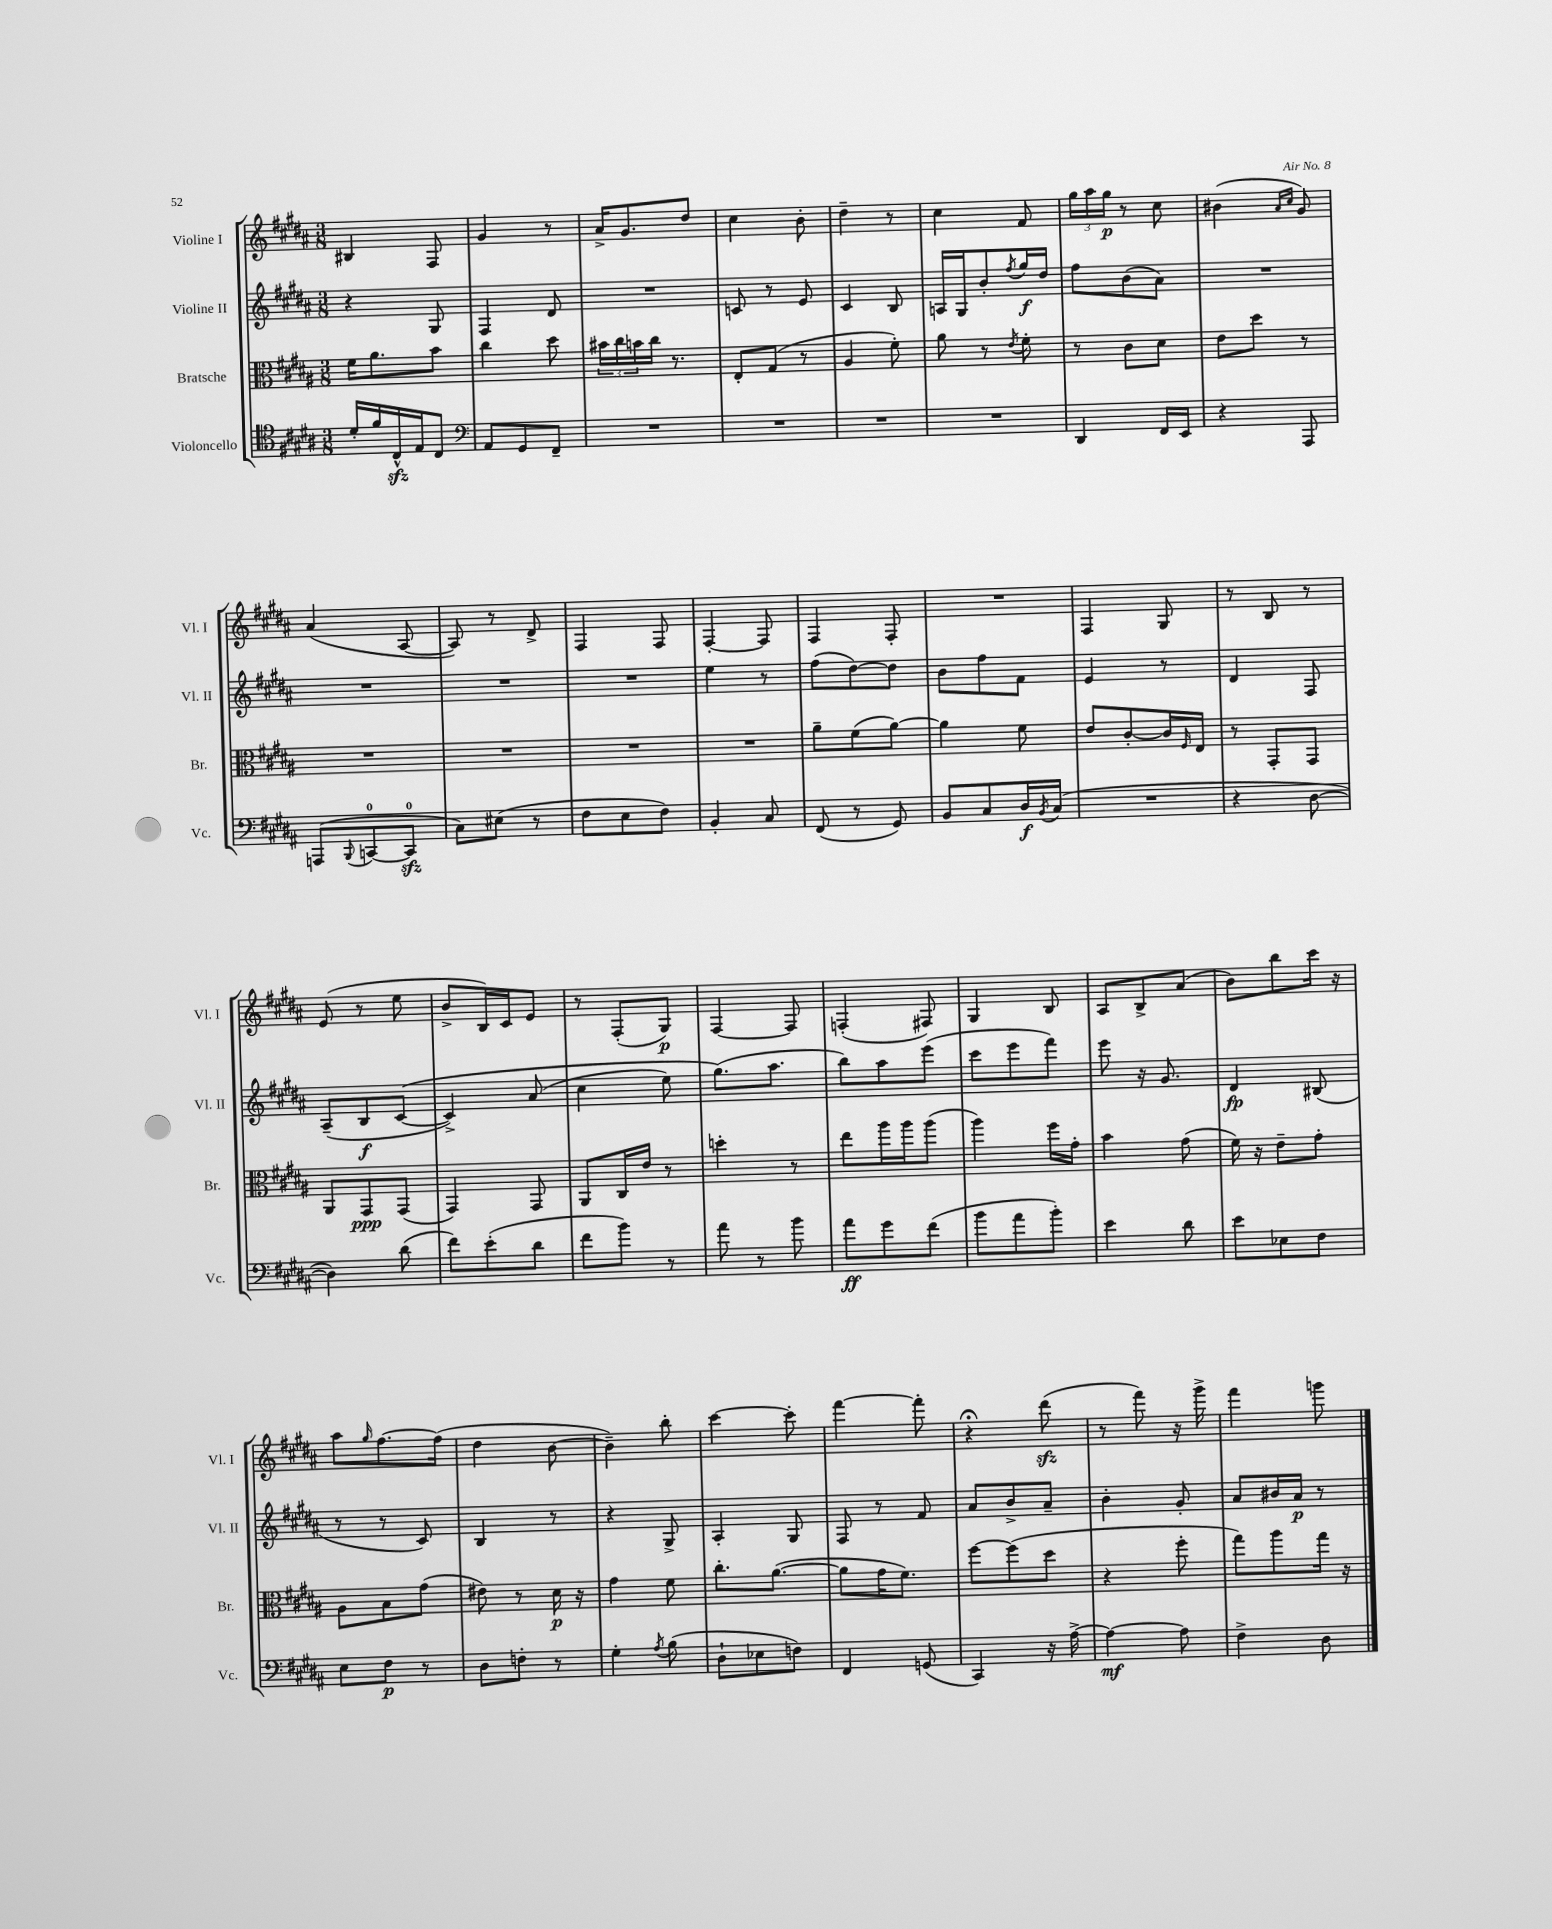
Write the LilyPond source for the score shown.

<<
\new StaffGroup <<
\new Staff = "s0" \with { instrumentName = "Violine I" shortInstrumentName = "Vl. I" } {
    \clef treble \key b \major \numericTimeSignature \time 3/8
    bis4 fis8 |
    gis'4 r8 |
    ais'16-> gis'8. dis''8 |
    cis''4 b'8-. |
    dis''4-- r8 |
    cis''4 fis'8 |
    \tuplet 3/2 { gis''16 ais''16 gis''16\p } r8 cis''8 |
    bis'4( \grace { ais'16 cis''16 } gis'8) |
    ais'4( ais8~ |
    ais8) r8 dis'8-> |
    fis4 fis8 |
    fis4~-. fis8 |
    fis4 fis8-. |
    R4. |
    fis4 gis8 |
    r8 b8 r8 |
    e'8( r8 e''8 |
    b'8-> b16) cis'16 e'8 |
    r8 fis8-.( gis8\p) |
    fis4~ fis8 |
    f4-.( fis8) |
    gis4 b8 |
    ais8 b8-> ais'8( |
    b'8) b''8 cis'''16 r16 |
    ais''8 \grace { gis''16 } fis''8.~ fis''16( |
    dis''4 b'8~ |
    b'4--) b''8-. |
    cis'''4~ cis'''8-. |
    fis'''4~ fis'''8-. |
    r4\fermata dis'''8\sfz( |
    r8 fis'''8) r16 gis'''16-> |
    fis'''4 g'''8 \bar "|." |
}
\new Staff = "s1" \with { instrumentName = "Violine II" shortInstrumentName = "Vl. II" } {
    \clef treble \key b \major \numericTimeSignature \time 3/8
    r4 gis8 |
    fis4 dis'8 |
    R4. |
    c'8 r8 e'8 |
    cis'4 b8 |
    a16 gis16 b'8-. \acciaccatura { fis''8 } gis''16\f dis''16 |
    fis''8 b'8( ais'8) |
    R4. |
    R4. |
    R4. |
    R4. |
    e''4 r8 |
    fis''8( dis''8~) dis''8 |
    b'8 fis''8 fis'8 |
    e'4 r8 |
    dis'4 fis8 |
    ais8--( b8\f cis'8~\( |
    cis'4->) ais'8( |
    cis''4 e''8) |
    gis''8.(\) ais''8. |
    b''8) ais''8 e'''8( |
    cis'''8 e'''8 fis'''8) |
    e'''8 r16 gis'8. |
    dis'4\fp bis8( |
    r8 r8 cis'8) |
    b4 r8 |
    r4 gis8-> |
    ais4-. gis8 |
    fis8 r8 fis'8 |
    ais'8 b'8-> ais'8-- |
    b'4-. gis'8-. |
    ais'8 bis'16 ais'16\p r8 \bar "|." |
}
\new Staff = "s2" \with { instrumentName = "Bratsche" shortInstrumentName = "Br." } {
    \clef alto \key b \major \numericTimeSignature \time 3/8
    fis'16 ais'8. b'8 |
    cis''4 dis''8 |
    \tuplet 3/2 { bis'16 cis''16 b'16 } cis''16 r8. |
    e8-. gis8( r8 |
    ais4 fis'8-.) |
    ais'8 r8 \acciaccatura { e'8 } fis'8-. |
    r8 cis'8 dis'8 |
    e'8 dis''8 r8 |
    R4. |
    R4. |
    R4. |
    R4. |
    ais'8-- fis'8( ais'8~) |
    ais'4 fis'8 |
    e'8 cis'8~-. cis'16 \grace { fis16 } e16 |
    r8 gis,8-. gis,8 |
    ais,8 gis,8\ppp gis,8( |
    gis,4) gis,8 |
    ais,8 cis16 e'16 r8 |
    d''4-. r8 |
    e''8 ais''16 ais''16 ais''8( |
    ais''4) fis''16 gis'16-. |
    b'4 gis'8( |
    fis'16) r16 e'8-- gis'8-. |
    ais8 b8 gis'8( |
    eis'8) r8 dis'16\p r16 |
    gis'4 fis'8 |
    cis''8.-. ais'8.~( |
    ais'8 gis'16 fis'8.) |
    fis''8~ fis''8( dis''8 |
    r4 fis''8-. |
    gis''8) ais''8 gis''16 r16 \bar "|." |
}
\new Staff = "s3" \with { instrumentName = "Violoncello" shortInstrumentName = "Vc." } {
    \clef tenor \key b \major \numericTimeSignature \time 3/8
    dis'16-. fis'16 cis16-^\sfz e16 cis8 |
    \clef bass ais,8 gis,8 fis,8-- |
    R4. |
    R4. |
    R4. |
    R4. |
    dis,4 fis,16 e,16 |
    r4 ais,,8 |
    a,,8( \appoggiatura { b,,8 } c,8-0~ c,8-0\sfz |
    cis8) eis8( r8 |
    fis8 e8 fis8) |
    b,4-. cis8 |
    fis,8( r8 gis,8) |
    b,8 cis8 dis16\f \acciaccatura { b,8 } cis16( |
    R4. |
    r4 dis8~ |
    dis4) dis'8( |
    fis'8) e'8-.( dis'8 |
    fis'8 b'8) r8 |
    ais'8 r8 b'8 |
    ais'8\ff gis'8 fis'8( |
    b'8 ais'8 b'8-.) |
    e'4 dis'8 |
    e'8 ees8 fis8 |
    e8 fis8\p r8 |
    dis8 f8-. r8 |
    gis4-. \acciaccatura { ais8 } b8( |
    dis8-! ees8 f8) |
    fis,4 g,8( |
    cis,4) r16 ais16~-> |
    ais4~\mf ais8 |
    fis4-> dis8 \bar "|." |
}
>>
>>
\layout { \context { \Score \remove "Bar_number_engraver" } }
